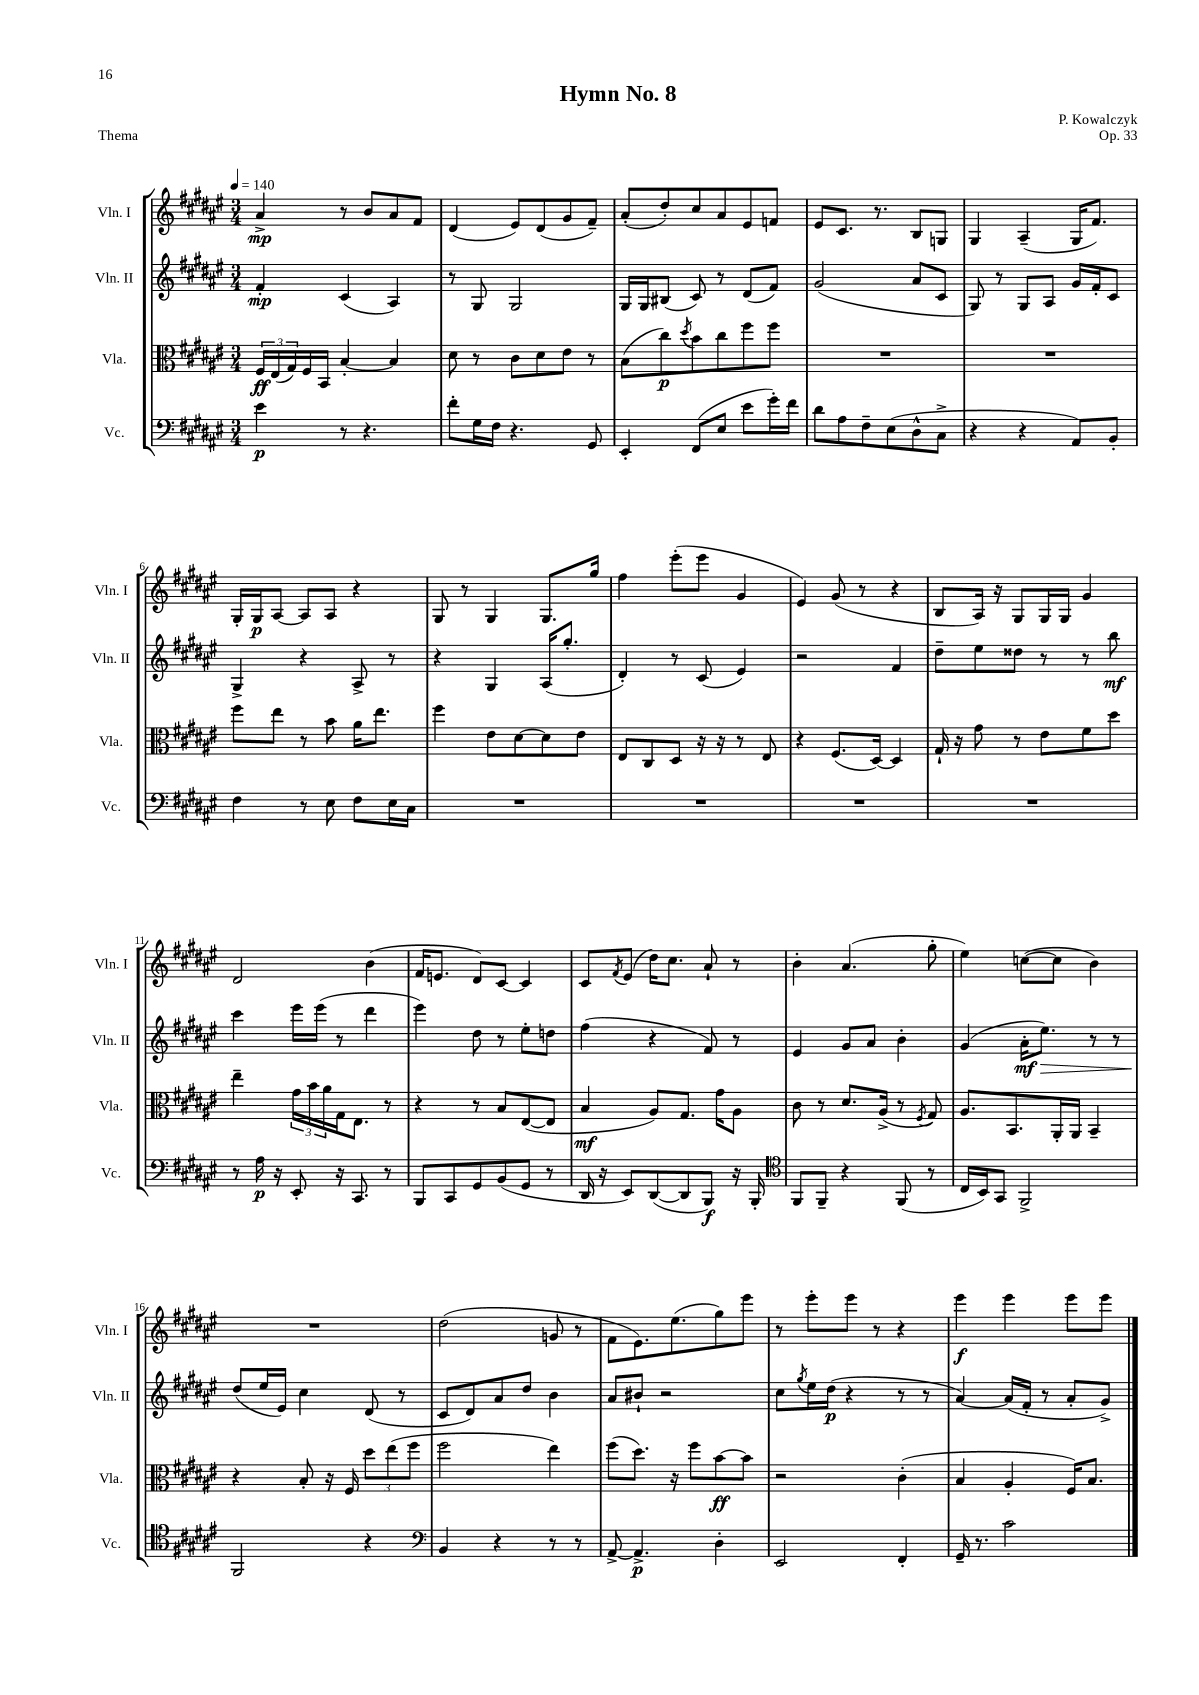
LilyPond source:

\header { title = "Hymn No. 8" composer = "P. Kowalczyk" opus = "Op. 33" piece = "Thema" }
<<
\new StaffGroup <<
\new Staff = "s0" \with { instrumentName = "Vln. I" shortInstrumentName = "Vln. I" } {
    \clef treble \key fis \major \numericTimeSignature \time 3/4 \tempo 4 = 140
    ais'4->\mp r8 b'8 ais'8 fis'8 |
    dis'4( eis'8) dis'8( gis'8 fis'8--) |
    ais'8-.( dis''8-.) cis''8 ais'8 eis'8 f'8 |
    eis'8 cis'8. r8. b8 g8 |
    gis4 ais4--( gis16 fis'8.) |
    gis16-. gis16\p ais8~ ais8 ais8 r4 |
    gis8 r8 gis4 gis8. gis''16 |
    fis''4 eis'''8-.( eis'''8 gis'4 |
    eis'4) gis'8( r8 r4 |
    b8 ais16) r16 gis8 gis16 gis16 gis'4 |
    dis'2 b'4( |
    fis'16 e'8. dis'8) cis'8~ cis'4 |
    cis'8 \acciaccatura { fis'8 } eis'8( dis''16) cis''8. ais'8-! r8 |
    b'4-. ais'4.( gis''8-. |
    eis''4) c''8~( c''8 b'4) |
    R2. |
    dis''2( g'8 r8 |
    fis'8 eis'8.) eis''8.( gis''8) eis'''8 |
    r8 eis'''8-. eis'''8 r8 r4 |
    eis'''4\f eis'''4 eis'''8 eis'''8 \bar "|." |
}
\new Staff = "s1" \with { instrumentName = "Vln. II" shortInstrumentName = "Vln. II" } {
    \clef treble \key fis \major \numericTimeSignature \time 3/4
    fis'4-.\mp cis'4( ais4) |
    r8 gis8 gis2 |
    gis16 gis16 bis8( cis'8) r8 dis'8( fis'8) |
    gis'2( ais'8 cis'8 |
    gis8) r8 gis8 ais8 gis'16 fis'16-. cis'8 |
    gis4-> r4 ais8-> r8 |
    r4 gis4 ais16( gis''8.-. |
    dis'4-.) r8 cis'8( eis'4) |
    r2 fis'4 |
    dis''8-- eis''8 disis''8 r8 r8 b''8\mf |
    cis'''4 eis'''16 eis'''16( r8 dis'''4 |
    eis'''4) dis''8 r8 eis''8-. d''8 |
    fis''4( r4 fis'8) r8 |
    eis'4 gis'8 ais'8 b'4-. |
    gis'4( ais'16-.\mf\> eis''8.) r8 r8 |
    dis''8\!( eis''16 eis'16) cis''4 dis'8( r8 |
    cis'8 dis'8) ais'8 dis''8 b'4 |
    ais'8 bis'8-! r2 |
    cis''8 \acciaccatura { gis''8 } eis''16 dis''16\p( r4 r8 r8 |
    ais'4~) ais'16( fis'16-. r8 ais'8-. gis'8->) \bar "|." |
}
\new Staff = "s2" \with { instrumentName = "Vla." shortInstrumentName = "Vla." } {
    \clef alto \key fis \major \numericTimeSignature \time 3/4
    \tuplet 3/2 { fis16\ff eis16( gis16) } fis16 b,16 b4~-. b4 |
    dis'8 r8 cis'8 dis'8 eis'8 r8 |
    b8( cis''8\p) \acciaccatura { dis''8 } b'8 cis''8 fis''8 fis''8 |
    R2. |
    R2. |
    fis''8 eis''8 r8 b'8 ais'16 eis''8. |
    fis''4 eis'8 dis'8~ dis'8 eis'8 |
    eis8 cis8 dis8 r16 r16 r8 eis8 |
    r4 fis8.( dis16~) dis4 |
    gis16-! r16 gis'8 r8 eis'8 fis'8 dis''8 |
    eis''4-- \tuplet 3/2 { gis'16 b'16 ais'16 } gis16 eis8. r8 |
    r4 r8 b8 eis8~( eis8 |
    b4\mf ais8) gis8. gis'16 ais8 |
    cis'8 r8 dis'8. ais16->( r8 \acciaccatura { fis8 } gis8) |
    ais8. b,8. ais,16-. ais,16 b,4-- |
    r4 b8-. r16 fis16 \tuplet 3/2 { dis''8 eis''8( fis''8 } |
    fis''2 eis''4) |
    fis''8( dis''8.) r16 fis''8 b'8~\ff b'8 |
    r2 cis'4-.( |
    b4 ais4-. fis16) b8. \bar "|." |
}
\new Staff = "s3" \with { instrumentName = "Vc." shortInstrumentName = "Vc." } {
    \clef bass \key fis \major \numericTimeSignature \time 3/4
    eis'4\p r8 r4. |
    fis'8-. gis16 fis16 r4. gis,8 |
    eis,4-. fis,8( eis8 eis'8 gis'16-.) fis'16 |
    dis'8 ais8 fis8-- eis8( dis8-^ cis8-> |
    r4 r4 ais,8) b,8-. |
    fis4 r8 eis8 fis8 eis16 cis16 |
    R2. |
    R2. |
    R2. |
    R2. |
    r8 ais16\p r16 eis,8-. r16 cis,8. r8 |
    b,,8 cis,8 gis,8 b,8( gis,8 r8 |
    dis,16 r16 eis,8) dis,8~( dis,8 b,,8\f) r16 b,,16-. |
    \clef tenor fis,8 fis,8-- r4 fis,8( r8 |
    cis16 b,16) gis,8 fis,2-> |
    fis,2 r4 |
    \clef bass b,4 r4 r8 r8 |
    ais,8~-> ais,4.->\p dis4-. |
    eis,2 fis,4-. |
    gis,16-- r8. cis'2 \bar "|." |
}
>>
>>
